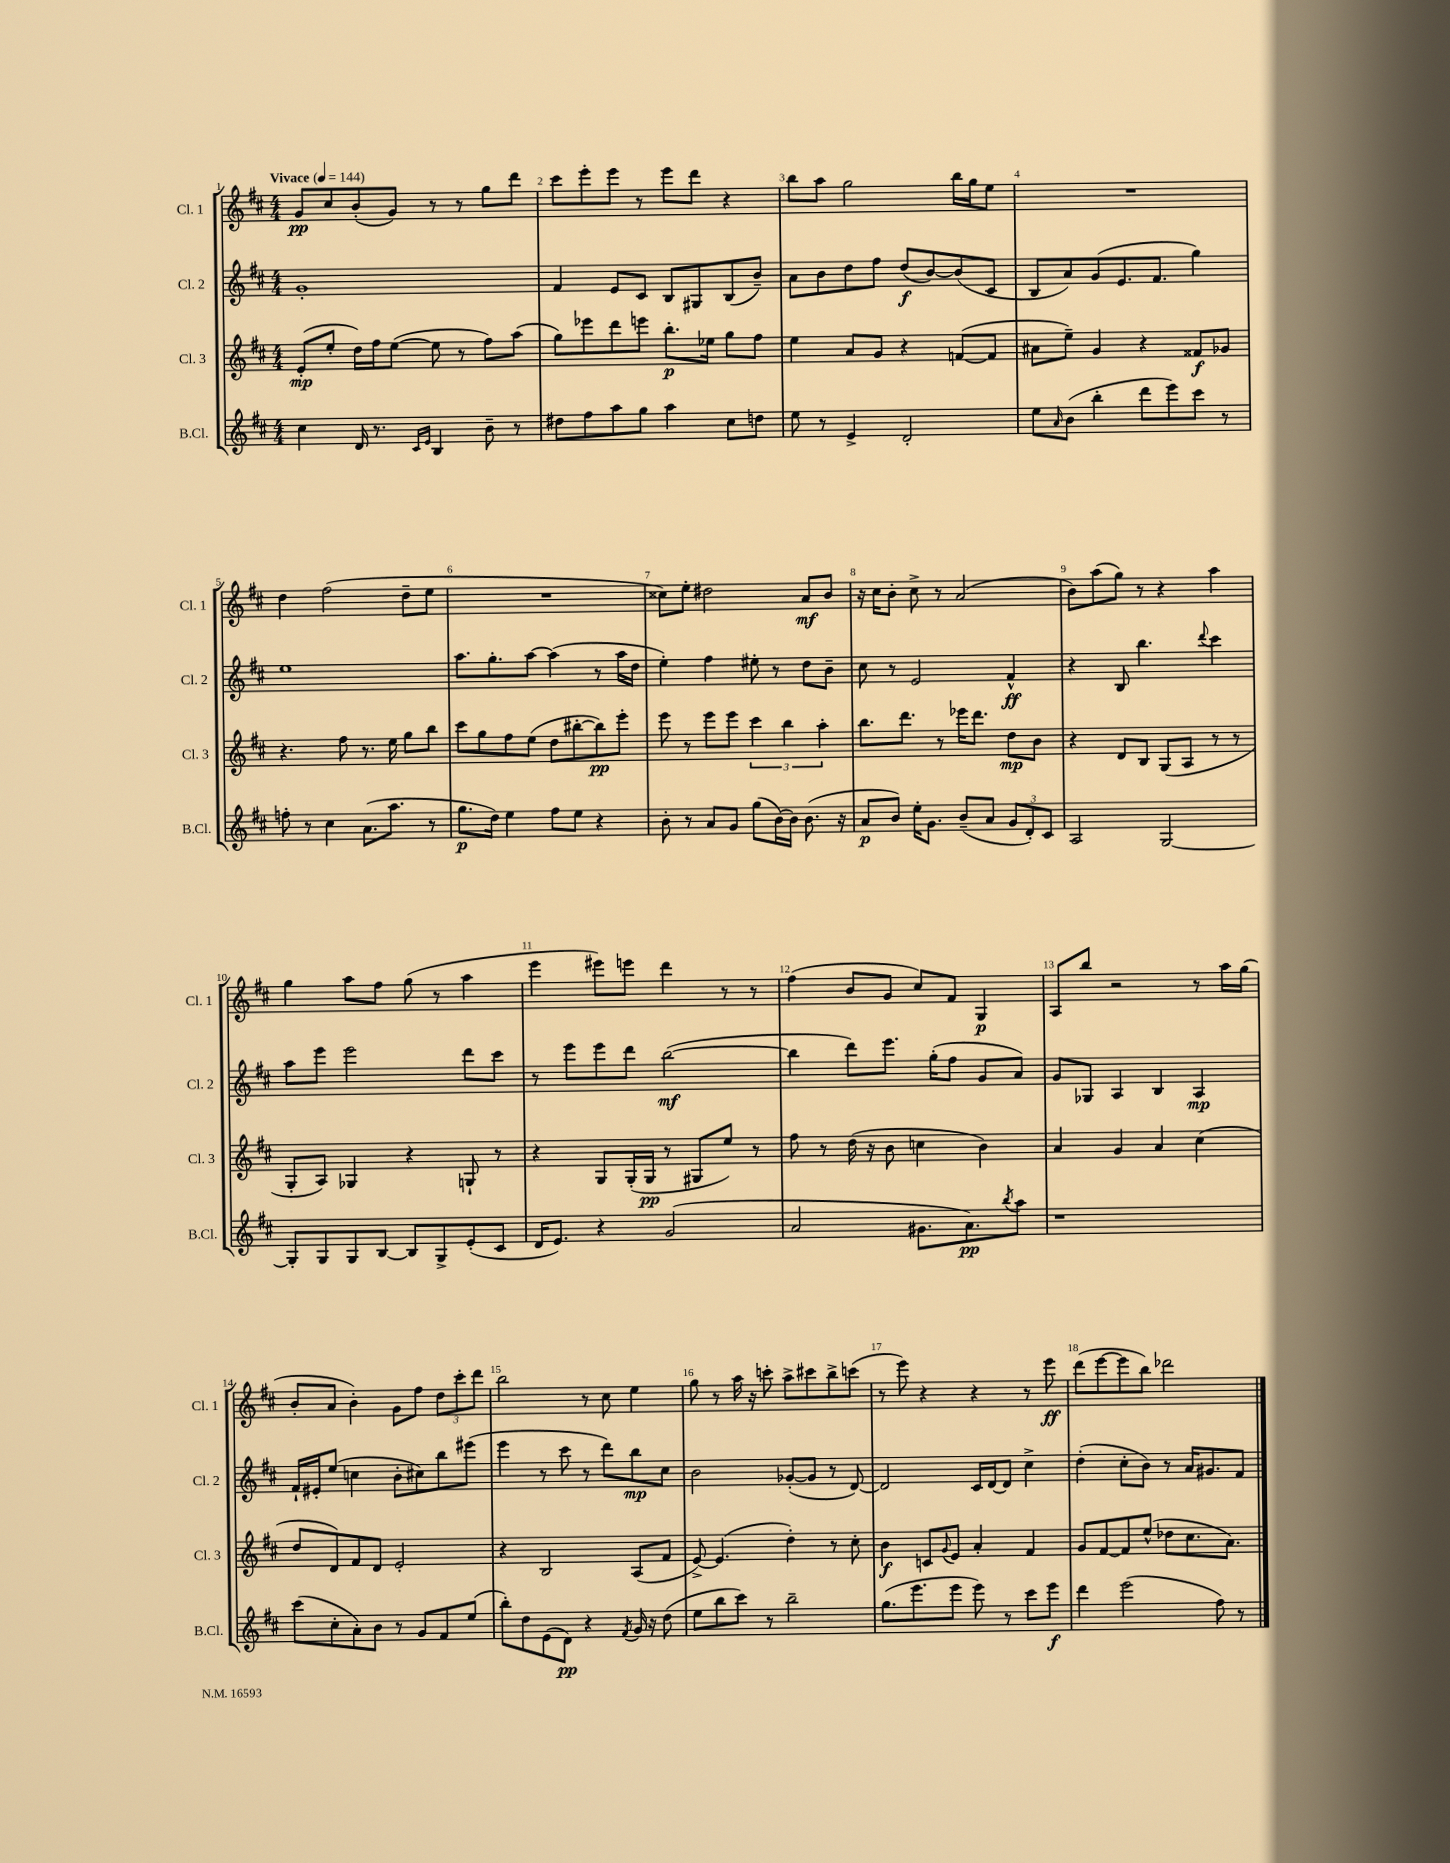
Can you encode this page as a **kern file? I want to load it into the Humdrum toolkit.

**kern	**dynam	**kern	**dynam	**kern	**dynam	**kern	**dynam
*part4	*part4	*part3	*part3	*part2	*part2	*part1	*part1
*staff4	*staff4	*staff3	*staff3	*staff2	*staff2	*staff1	*staff1
*I"B.Cl.	*	*I"Cl. 3	*	*I"Cl. 2	*	*I"Cl. 1	*
*I'B.Cl.	*	*I'Cl. 3	*	*I'Cl. 2	*	*I'Cl. 1	*
*clefG2	*	*clefG2	*	*clefG2	*	*clefG2	*
*k[f#c#]	*	*k[f#c#]	*	*k[f#c#]	*	*k[f#c#]	*
*M4/4	*	*M4/4	*	*M4/4	*	*M4/4	*
*MM144	*	*MM144	*	*MM144	*	*MM144	*
=1	=1	=1	=1	=1	=1	=1	=1
!	!	!	!	!	!	!LO:TX:a:B:t=Vivace	!
4cc#\	.	(8e'/L	mp	1g'	.	8g/L	pp
.	.	8ee'/J	.	.	.	8cc#/	.
16d/	.	16dd\LL)	.	.	.	(8b'/	.
8.r	.	16ff#\J	.	.	.	.	.
.	.	([8ee\J	.	.	.	8g/J)	.
16qqc#/LL	.	.	.	.	.	.	.
16qqe/JJ	.	.	.	.	.	.	.
4B/	.	8ee\]	.	.	.	8r	.
.	.	8r	.	.	.	8r	.
8b~\	.	8ff#\L)	.	.	.	8gg\L	.
8r	.	(8aa\J	.	.	.	8ddd\J	.
=2	=2	=2	=2	=2	=2	=2	=2
8dd#X\L	.	8gg\L)	.	4f#/	.	8ccc#\L	.
8ff#\	.	8eee-X\	.	.	.	8eee'\	.
8aa\	.	8ddd\	.	8e/L	.	8eee\J	.
8gg\J	.	8eeen\J	.	8c#/J	.	8r	.
4aa\	.	8.bb'\L	p	8B/L	.	8eee\L	.
.	.	.	.	8G#X/	.	8ddd\J	.
.	.	16ee-X\Jk	.	.	.	.	.
8cc#\L	.	8gg\L	.	(8B/	.	4r	.
8ddn\J	.	8ff#\J	.	8b~/J)	.	.	.
=3	=3	=3	=3	=3	=3	=3	=3
8ee\	.	4ee\	.	8a\L	.	8bb\L	.
8r	.	.	.	8b\	.	8aa\J	.
4e^/	.	8a/L	.	8dd\	.	2gg\	.
.	.	8g/J	.	8ff#\J	.	.	.
2d'/	.	4r	.	(8dd/L	f	.	.
.	.	.	.	[8b/)	.	.	.
.	.	([8fn/L	.	(8b/]	.	16bb\LL	.
.	.	.	.	.	.	16gg\J	.
.	.	8f/J]	.	8c#/J	.	8ee\J	.
=4	=4	=4	=4	=4	=4	=4	=4
8ee\L	.	8a#X\L	.	8B/L	.	1r	.
16qqa/	.	.	.	.	.	.	.
(8b\J	.	8ee~\J)	.	8a/)	.	.	.
4bb'\	.	4g/	.	(8g/	.	.	.
.	.	.	.	8.e/	.	.	.
8ddd\L	.	4r	.	.	.	.	.
.	.	.	.	8.f#/J	.	.	.
8eee\)	.	.	.	.	.	.	.
8ccc#\J	.	8f##X/L	f	4gg\)	.	.	.
8r	.	8g-X/J	.	.	.	.	.
!!LO:LB:g=z
=5	=5	=5	=5	=5	=5	=5	=5
8ffn'\	.	4.r	.	1ee	.	4dd\	.
8r	.	.	.	.	.	.	.
4cc#\	.	.	.	.	.	(2ff#\	.
.	.	8ff#\	.	.	.	.	.
(8.a\L	.	8.r	.	.	.	.	.
8.aa\J	.	16ee\	.	.	.	.	.
.	.	8gg\L	.	.	.	8dd~\L	.
8r	.	8bb\J	.	.	.	8ee\J	.
=6	=6	=6	=6	=6	=6	=6	=6
8.gg\L	p	8ccc#\L	.	8.aa\L	.	1r	.
.	.	8gg\	.	.	.	.	.
16dd\Jk)	.	.	.	8.gg'\	.	.	.
4ee\	.	8ff#\	.	.	.	.	.
.	.	(8ee\J	.	[8aa\J	.	.	.
8ff#\L	.	8dd\L	.	(4aa\]	.	.	.
8ee\J	.	[8bb#X'\	.	.	.	.	.
4r	.	8bb#\])	pp	8r	.	.	.
.	.	8eee'\J	.	16aa\LL	.	.	.
.	.	.	.	16dd\JJ	.	.	.
=7	=7	=7	=7	=7	=7	=7	=7
8b'\	.	8eee\	.	4ee'\)	.	8cc##X\L)	.
8r	.	8r	.	.	.	8ee'\J	.
8a/L	.	8eee\L	.	4ff#\	.	2dd#X\	.
8g/J	.	8eee\J	.	.	.	.	.
(8gg\L	.	6ccc#\	.	8ee#X'\	.	.	.
[16b\L)	.	.	.	8r	.	.	.
.	.	6bb\	.	.	.	.	.
16b\JJ]	.	.	.	.	.	.	.
(8.b\	.	.	.	8dd\L	.	8a/L	mf
.	.	6aa'\	.	.	.	.	.
.	.	.	.	8b~\J	.	8b/J	.
16r	.	.	.	.	.	.	.
=8	=8	=8	=8	=8	=8	=8	=8
8a/L	p	8.bb\L	.	8cc#\	.	16r	.
.	.	.	.	.	.	16cc#\KL	.
8b/J)	.	.	.	8r	.	8b'\J	.
.	.	8.ddd\J	.	.	.	.	.
16ee'\KL	.	.	.	2e/	.	8cc#^\	.
8.g\J	.	.	.	.	.	.	.
.	.	8r	.	.	.	8r	.
(8b~/L	.	16eee-X\KL	.	.	.	(2a/	.
.	.	8.ddd\J	.	.	.	.	.
8a/J	.	.	.	.	.	.	.
12g/L	.	8dd\L	mp	4f#^^/	ff	.	.
12d'/)	.	.	.	.	.	.	.
.	.	8b\J	.	.	.	.	.
12c#/J	.	.	.	.	.	.	.
=9	=9	=9	=9	=9	=9	=9	=9
2A/	.	4r	.	4r	.	8b\L)	.
.	.	.	.	.	.	(8aa\	.
.	.	8d/L	.	8B/	.	8gg\J)	.
.	.	8B/J	.	4.bb\	.	8r	.
[2G/	.	(8G/L	.	.	.	4r	.
.	.	8A/J	.	.	.	.	.
.	.	.	.	8qqddd/	.	.	.
.	.	8r	.	4ccc#\	.	4aa\	.
.	.	8r	.	.	.	.	.
!!LO:LB:g=z
=10	=10	=10	=10	=10	=10	=10	=10
8G'/L]	.	8G'/L	.	8aa\L	.	4gg\	.
8G/	.	8A/J)	.	8eee\J	.	.	.
8G/	.	4G-X/	.	2eee\	.	8aa\L	.
[8B/J	.	.	.	.	.	8ff#\J	.
8B/L]	.	4r	.	.	.	(8gg\	.
8G^/	.	.	.	.	.	8r	.
(8e'/	.	8Gn`/	.	8ddd\L	.	4aa\	.
8c#/J	.	8r	.	8ccc#\J	.	.	.
=11	=11	=11	=11	=11	=11	=11	=11
16d/KL	.	4r	.	8r	.	4eee\	.
8.e/J)	.	.	.	.	.	.	.
.	.	.	.	8eee\L	.	.	.
4r	.	8G/L	.	8eee\	.	8eee#X\L)	.
.	.	(16G'/L	.	8ddd\J	.	8eeen\J	.
.	.	16G/JJ	pp	.	.	.	.
(2g/	.	8r	.	([2bb\	mf	4ddd\	.
.	.	8G#X/L	.	.	.	.	.
.	.	8ee/J)	.	.	.	8r	.
.	.	8r	.	.	.	8r	.
=12	=12	=12	=12	=12	=12	=12	=12
2a/	.	8ff#\	.	4bb\]	.	(4ff#\	.
.	.	8r	.	.	.	.	.
.	.	(16dd\	.	8ddd\L)	.	8b/L	.
.	.	16r	.	.	.	.	.
.	.	8b\	.	8.eee\J	.	8g/J	.
8.g#X\L	.	4ccn\	.	.	.	8cc#/L)	.
.	.	.	.	(16gg'\KL	.	.	.
.	.	.	.	8ff#\J	.	8f#/J	.
8.a\)	pp	.	.	.	.	.	.
.	.	4b\)	.	8g/L	.	4G/	p
8qbb/	.	.	.	.	.	.	.
8aa\J	.	.	.	8a/J)	.	.	.
=13	=13	=13	=13	=13	=13	=13	=13
1r	.	4a/	.	8g/L	.	8A/L	.
.	.	.	.	8G-X/J	.	8bb/J	.
.	.	4g/	.	4A/	.	2r	.
.	.	4a/	.	4B/	.	.	.
.	.	(4cc#\	.	4A/	mp	8r	.
.	.	.	.	.	.	16aa\LL	.
.	.	.	.	.	.	(16gg\JJ	.
!!LO:LB:g=z
=14	=14	=14	=14	=14	=14	=14	=14
(8ccc#\L	.	8dd/L	.	16f#`/LL	.	8b'/L	.
.	.	.	.	16e#X'/J	.	.	.
8cc#'\	.	8d/)	.	(8ee/J	.	8a/J	.
8a'\)	.	8f#/	.	4ccn\	.	4b'\)	.
8b\J	.	8d/J	.	.	.	.	.
8r	.	2e'/	.	8b'\L	.	8g\L	.
8g/L	.	.	.	8cc#X\)	.	8ff#\J	.
8f#/	.	.	.	8bb\	.	12dd\L	.
.	.	.	.	.	.	12ccc#'\	.
(8ee/J	.	.	.	(8eee#X\J	.	.	.
.	.	.	.	.	.	12ddd\J	.
=15	=15	=15	=15	=15	=15	=15	=15
8bb'\L)	.	4r	.	4eee\	.	2bb\	.
8dd\	.	.	.	.	.	.	.
(8e\	.	2B/	.	8r	.	.	.
8d\J)	pp	.	.	8ccc#\	.	.	.
4r	.	.	.	8r	.	8r	.
.	.	.	.	8ddd\L)	.	8cc#\	.
8qf#/	.	.	.	.	.	.	.
16g/	.	(8A/L	.	8bb\	mp	4ee\	.
16r	.	.	.	.	.	.	.
(8dd\	.	8f#/J	.	8cc#\J	.	.	.
=16	=16	=16	=16	=16	=16	=16	=16
8ee\L	.	[8e^/)	.	2b\	.	8gg\	.
8bb\	.	(4.e/]	.	.	.	8r	.
8ccc#\J)	.	.	.	.	.	16aa\	.
.	.	.	.	.	.	16r	.
8r	.	.	.	.	.	8cccn'\	.
2bb~\	.	4dd'\)	.	([8g-X'/L	.	8aa^\L	.
.	.	.	.	8g-/J]	.	8ccc#X\	.
.	.	8r	.	8r	.	8bb^\	.
.	.	8cc#'\	.	[8d/)	.	(8cccn\J	.
=17	=17	=17	=17	=17	=17	=17	=17
(8.gg\L	.	4b\	f	2d/]	.	8r	.
.	.	.	.	.	.	8eee\)	.
8.eee\	.	.	.	.	.	.	.
.	.	8cn/L	.	.	.	4r	.
.	.	8qqg/	.	.	.	.	.
8eee\J	.	8e/J	.	.	.	.	.
8eee\)	.	4a'/	.	16c#/LL	.	4r	.
.	.	.	.	[16d/J	.	.	.
8r	.	.	.	8d/J]	.	.	.
8ccc#\L	.	4f#/	.	4cc#^\	.	8r	.
8eee\J	f	.	.	.	.	8eee\	ff
=18	=18	=18	=18	=18	=18	=18	=18
4ddd\	.	8g/L	.	(4dd'\	.	(8ddd\L	.
.	.	[8f#/	.	.	.	[8eee\	.
(2eee\	.	8f#/]	.	8cc#'\L	.	8eee\]	.
.	.	(8ee^^/J	.	8b\J)	.	8bb\J)	.
.	.	8dd-X\L	.	8r	.	2ddd-X\	.
.	.	8.cc#\	.	16a/KL	.	.	.
.	.	.	.	8.g#X/	.	.	.
8ff#\)	.	.	.	.	.	.	.
.	.	8.a\J)	.	.	.	.	.
8r	.	.	.	8f#/J	.	.	.
==	==	==	==	==	==	==	==
*-	*-	*-	*-	*-	*-	*-	*-
